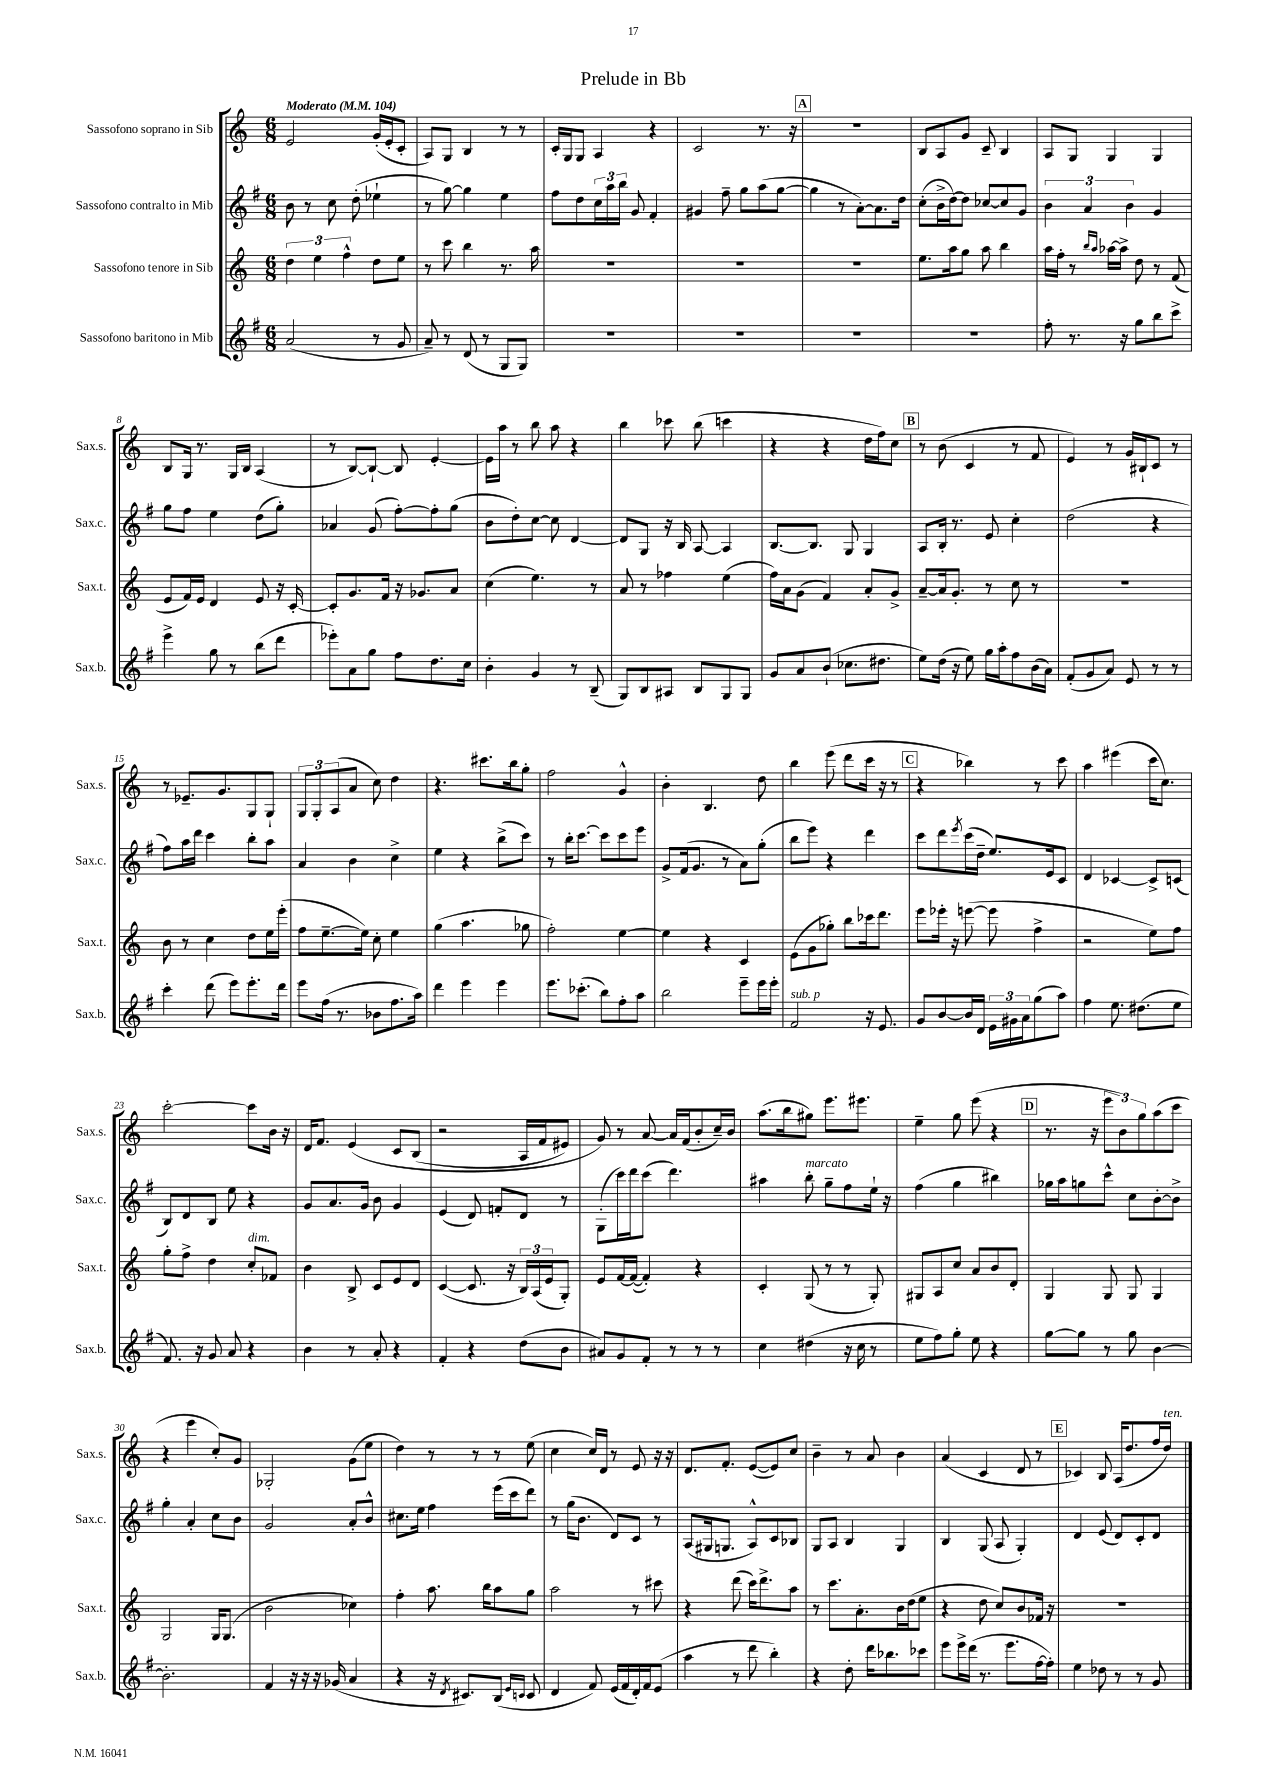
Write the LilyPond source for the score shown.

\header { title = "Prelude in Bb" }
<<
\new StaffGroup <<
\new Staff = "s0" \with { instrumentName = "Sassofono soprano in Sib" shortInstrumentName = "Sax.s." } {
    \clef treble \key c \major \numericTimeSignature \time 6/8 \tempo "Moderato" 4 = 104
    e'2 g'16-.( e'16-. c'8-. |
    a8) g8 b4 r8 r8 |
    c'16-. g16 g8 a4 r4 |
    c'2 r8. r16 |
    \mark \markup { \box "A" } R2. |
    b8 a8 g'8 c'8-- b4 |
    a8 g8 g4 g4 |
    b8 g16 r8. g16 b16 a4( |
    r8 b8~) b8~-! b8 e'4~-. |
    e'16 a''16 r8 b''8 a''8 r4 |
    b''4 ces'''8 b''8( c'''4 |
    r4 r4 d''16 f''16) c''8 |
    \mark \markup { \box "B" } r8 b'8( c'4 r8 f'8 |
    e'4) r8 g'16 bis16-! c'8 r8 |
    r8 ees'8.-- g'8. g8 g8-! |
    \tuplet 3/2 { g8 g8-. a8( } a'8 c''8) d''4 |
    r4. cis'''8. b''16 g''8-. |
    f''2 g'4-^ |
    b'4-. b4. d''8 |
    b''4 e'''8( d'''8 c'''16 r16 r8 |
    \mark \markup { \box "C" } r4 bes''4) r8 c'''8 |
    a''4 eis'''4( c'''16 c''8.) |
    c'''2~-. c'''8 b'16 r16 |
    d'16 f'8. e'4\( c'8 b8( |
    r2 a16 f'16 eis'8) |
    g'8\) r8 a'8~ a'16 f'16( b'8-. c''16--) b'16 |
    a''8.( b''16 gis''8) e'''8. eis'''8. |
    e''4-- g''8 e'''8( r4 |
    \mark \markup { \box "D" } r8. r16 \tuplet 3/2 { e'''8 b'8) g''8 } a''8( c'''8 |
    r4 e'''4 c''8-.) g'8 |
    ges2-. g'8( e''8 |
    d''4) r8 r8 r8 e''8( |
    c''4 c''16) d'16 r8 e'8 r16 r16 |
    d'8. f'8.-. e'8~( e'8) c''8 |
    b'4-- r8 a'8 b'4 |
    a'4( c'4 d'8 r8 |
    \mark \markup { \box "E" } ces'4) b8 a16( d''8. f''16 d''16^\markup { \italic "ten." }) \bar "|." |
}
\new Staff = "s1" \with { instrumentName = "Sassofono contralto in Mib" shortInstrumentName = "Sax.c." } {
    \clef treble \key g \major \numericTimeSignature \time 6/8
    b'8 r8 c''8 d''8-.( ees''4-! |
    r8 g''8~) g''4 e''4 |
    fis''8 d''8 \tuplet 3/2 { c''16 a''16 b''16 } g'8 fis'4-. |
    gis'4 fis''8-- g''8 a''8( g''8~ |
    \mark \markup { \box "A" } g''4 r8 a'8~-.) a'8. d''16 |
    c''8-.( b'16-> d''16~) d''8 ces''8~ ces''8 g'8 |
    \tuplet 3/2 { b'4 a'4 b'4 } g'4 |
    g''8 fis''8 e''4 d''8( g''8-.) |
    aes'4 g'8( fis''8~-.) fis''8-. g''8( |
    b'8 d''8-.) c''8~ c''8 d'4~ |
    d'8 g8 r16 b16 a8~ a4 |
    b8.~ b8. g8 g4 |
    \mark \markup { \box "B" } a8 b16-. r8. e'8 c''4-. |
    d''2( r4 |
    fis''8) a''16 d'''16 c'''4 b''8-. a''8 |
    a'4 b'4 c''4-> |
    e''4 r4 b''8->( c'''8) |
    r8 b''16-. c'''8.~ c'''8 c'''8 e'''8 |
    g'8-> fis'16( g'8. r8 a'8) g''8-.( |
    b''8 e'''8) r4 d'''4 |
    \mark \markup { \box "C" } c'''8 d'''8 \acciaccatura { e'''8 } c'''16( d''16-- e''8.) e'16 c'8 |
    d'4 ces'4~ ces'8-> c'8( |
    b8) d'8 b8 e''8 r4 |
    g'8 a'8. g'16 b'8 g'4 |
    e'4( d'8) f'8-. d'8 r8 |
    g8-.( c'''16) d'''16 c'''8( d'''4.) |
    ais''4 b''8-.^\markup { \italic "marcato" } g''8-- fis''8 e''16-! r16 |
    fis''4( g''4 bis''4) |
    \mark \markup { \box "D" } ges''16 a''16 g''8 c'''8-^ c''8 b'8~-. b'8-> |
    g''4-. a'4-. c''8 b'8 |
    g'2 a'8-. b'8-^ |
    cis''8. e''16 fis''4 e'''16( c'''16 d'''8) |
    r8 g''16( b'8. d'8) c'8 r8 |
    a8( gis16 g8. a8-^) c'8 bes8 |
    g8 a8 b4 g4 |
    b4 g8( a8 g4-.) |
    \mark \markup { \box "E" } d'4 e'8( d'8) c'8-. d'8 \bar "|." |
}
\new Staff = "s2" \with { instrumentName = "Sassofono tenore in Sib" shortInstrumentName = "Sax.t." } {
    \clef treble \key c \major \numericTimeSignature \time 6/8
    \tuplet 3/2 { d''4 e''4 f''4-^ } d''8 e''8 |
    r8 c'''8 b''4 r8. a''16 |
    R2. |
    R2. |
    \mark \markup { \box "A" } R2. |
    e''8. a''16 g''8 a''8 b''4 |
    a''16 f''16-. r8 \grace { b''16 a''16 } aes''16~ aes''16-> d''8 r8 f'8( |
    e'8 f'16) e'16 d'4 e'8 r16 c'16~-. |
    c'8-. g'8. f'16 r16 ges'8. a'8 |
    c''4( e''4.) r8 |
    a'8 r8 fes''4 e''4( |
    f''16) a'16 g'8( f'4) a'8-. g'8-> |
    \mark \markup { \box "B" } a'8~-- a'16 g'8.-. r8 c''8 r8 |
    R2. |
    b'8 r8 c''4 d''8 e''16 e'''16-.( |
    f''8 e''8.~-- e''16) c''8-. e''4 |
    g''4( a''4. ges''8 |
    f''2-.) e''4~ |
    e''4 r4 c'4 |
    e'8( g'8 ges''8-.) b''8 ces'''16 d'''8. |
    \mark \markup { \box "C" } e'''8 ees'''16-. r16 e'''8~( e'''8 f''4-> |
    r2 e''8) f''8 |
    g''8-. f''8-> d''4 c''8-.^\markup { \italic "dim." } fes'8 |
    b'4 b8-> c'8 e'8 d'8 |
    c'4~( c'8. r16 \tuplet 3/2 { b16) a16( e'16 } g8-.) |
    e'8 f'16~ f'16~( f'4-.) r4 |
    c'4-. g8( r8 r8 g8-.) |
    gis8 a8 c''8 a'8 b'8 d'8-. |
    \mark \markup { \box "D" } g4 g8 g8 g4 |
    g2 g16 g8.( |
    b'2 ces''4) |
    f''4-. a''8. b''16 a''8 g''8 |
    a''2 r8 cis'''8 |
    r4 d'''8( c'''16) d'''8.-> a''8 |
    r8 c'''8. a'8.-. b'16 d''16( e''8 |
    r4 d''8 c''8) b'8 fes'16 r16 |
    \mark \markup { \box "E" } R2. \bar "|." |
}
\new Staff = "s3" \with { instrumentName = "Sassofono baritono in Mib" shortInstrumentName = "Sax.b." } {
    \clef treble \key g \major \numericTimeSignature \time 6/8
    a'2( r8 g'8 |
    a'8--) r8 d'8( r8 g8 g8) |
    R2. |
    R2. |
    \mark \markup { \box "A" } R2. |
    R2. |
    fis''8-. r8. r16 g''8 b''8 c'''8-> |
    e'''4-> g''8 r8 b''8( d'''8 |
    ees'''8-.) a'8 g''8 fis''8 d''8. c''16 |
    b'4-. g'4 r8 b8--( |
    g8) b8 ais8 b8 g8 g8 |
    g'8 a'8 b'8-!( ces''8. dis''8. |
    \mark \markup { \box "B" } e''8) d''16( r16 e''8) g''16 a''16-. fis''8 b'16( a'16) |
    fis'8-.( g'8 a'8) e'8 r8 r8 |
    c'''4-. d'''8( e'''8) e'''8.-. d'''16 |
    e'''8 fis''16( r8. bes'8 fis''8. a''16) |
    d'''4 e'''4 e'''4 |
    e'''8. ces'''8.-.( b''8) fis''8-. a''8 |
    b''2 e'''8-- e'''16 e'''16-. |
    fis'2^\markup { \italic "sub. p" } r16 e'8. |
    \mark \markup { \box "C" } g'8 b'8~ b'16 d'16 \tuplet 3/2 { e'16 gis'16 a'16 } g''8( a''8) |
    fis''4 e''8. dis''8.( e''8 |
    fis'8.) r16 g'8 a'8 r4 |
    b'4 r8 a'8-. r4 |
    fis'4-. r4 d''8( b'8 |
    ais'8) g'8 fis'8-. r8 r8 r8 |
    c''4 dis''4( r16 c''16 r8 |
    e''8 fis''8) g''8-. e''8 r4 |
    \mark \markup { \box "D" } g''8~ g''8 r8 g''8 b'4~ |
    b'2.-. |
    fis'4 r16 r16 r16 ges'16( a'4 |
    r4 r16 \acciaccatura { d'8 } cis'8.) b8( \grace { e'16 c'16 } c'8 |
    d'4 fis'8) e'16( fis'16 d'16-.) fis'16 e'8( |
    a''4 r8 d'''8 b''4-.) |
    r4 d''8-. d'''16 bes''8. ces'''8 |
    e'''8 e'''16-> d'''16( r8. e'''8. fis''16~ fis''16-.) |
    \mark \markup { \box "E" } e''4 des''8 r8 r8 g'8 \bar "|." |
}
>>
>>
